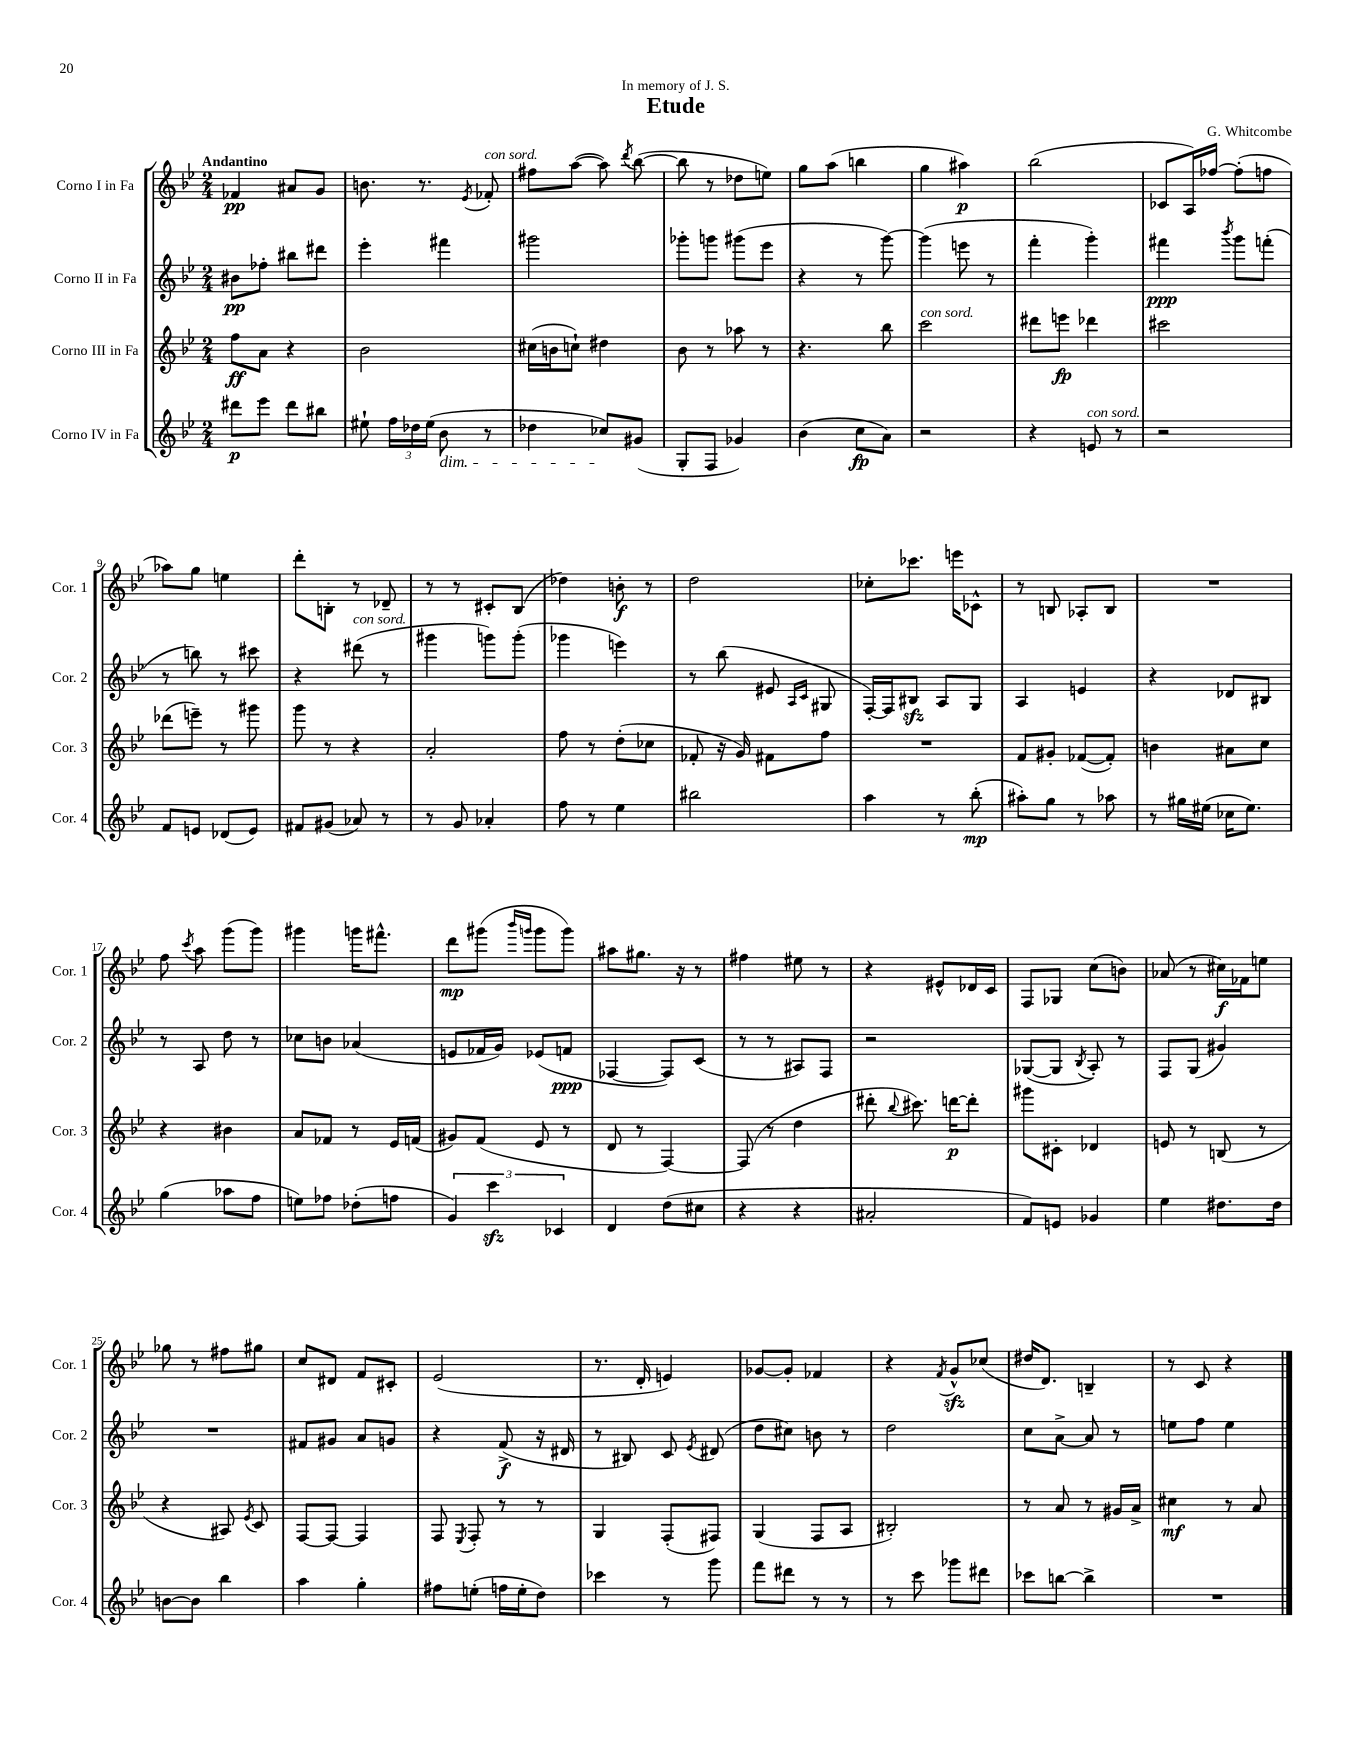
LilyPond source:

\header { title = "Etude" composer = "G. Whitcombe" dedication = "In memory of J. S." }
<<
\new StaffGroup <<
\new Staff = "s0" \with { instrumentName = "Corno I in Fa" shortInstrumentName = "Cor. 1" } {
    \clef treble \key bes \major \numericTimeSignature \time 2/4 \tempo "Andantino"
    \autoBeamOff fes'4\pp ais'8[ g'8] |
    b'8. r8. \acciaccatura { ees'8 } fes'8-.^\markup { \italic "con sord." } |
    fis''8[ a''8]~( a''8) \acciaccatura { d'''8 } bes''8~( |
    bes''8 r8 des''8[ e''8]) |
    g''8[ a''8]( b''4 |
    g''4 ais''4\p) |
    bes''2( |
    ces'8[ a16) fes''16]~ fes''8[-.( f''8] |
    aes''8[) g''8] e''4 |
    d'''8[-. b8]-. r8 des'8-- |
    r8 r8 cis'8[-. bes8]( |
    des''4) b'8-.\f r8 |
    d''2 |
    ces''8[-. ces'''8.] e'''16[ ces'8]-^ |
    r8 b8 aes8[-. b8] |
    R2 |
    f''8 \acciaccatura { c'''8 } a''8 g'''8[( g'''8]) |
    gis'''4 g'''16[ fis'''8.]-^ |
    d'''8[\mp gis'''8]( \grace { bes'''16[ g'''16] } g'''8[ g'''8]) |
    ais''8[ gis''8.] r16 r8 |
    fis''4 eis''8 r8 |
    r4 eis'8[-^ des'16 c'16] |
    f8[ ges8] c''8[( b'8]) |
    aes'8( r8 cis''16[\f) fes'16 e''8] |
    ges''8 r8 fis''8[ gis''8] |
    c''8[ dis'8] f'8[ cis'8]-. |
    ees'2( |
    r8. d'16-. e'4) |
    ges'8[~ ges'8]-. fes'4 |
    r4 \acciaccatura { f'8 } g'8[-^\sfz ces''8]( |
    dis''16[ d'8.]) b4-- |
    r8 c'8 r4 \bar "|." |
}
\new Staff = "s1" \with { instrumentName = "Corno II in Fa" shortInstrumentName = "Cor. 2" } {
    \clef treble \key bes \major \numericTimeSignature \time 2/4
    \autoBeamOff bis'8[\pp fes''8]-. bis''8[ dis'''8] |
    ees'''4-. fis'''4 |
    gis'''2 |
    ges'''8[-. g'''8] gis'''8[( ees'''8] |
    r4 r8 g'''8~) |
    g'''4( e'''8 r8 |
    f'''4-. g'''4-.) |
    fis'''4\ppp \acciaccatura { bes'''8 } g'''8[ f'''8]-.( |
    r8 b''8) r8 cis'''8 |
    r4 dis'''8^\markup { \italic "con sord." }( r8 |
    gis'''4 g'''8[) g'''8]-.( |
    ges'''4 e'''4) |
    r8 bes''8( eis'8 \grace { a16[ c'16] } gis8 |
    f16[~-.) f16 bis8]\sfz a8[ g8] |
    a4 e'4 |
    r4 des'8[ bis8] |
    r8 a8 d''8 r8 |
    ces''8[ b'8] aes'4( |
    e'8[ fes'16 g'16]) ees'8[( f'8]\ppp |
    fes4~ fes8[) c'8]( |
    r8 r8 ais8[) f8] |
    r2 |
    ges8[~( ges8] \acciaccatura { bes8 } a8-.) r8 |
    f8[ g8]( gis'4) |
    R2 |
    fis'8[ gis'8] a'8[ g'8] |
    r4 f'8->\f( r16 dis'16 |
    r8 bis8) c'8 \acciaccatura { ees'8 } dis'8( |
    d''8[ cis''8]) b'8 r8 |
    d''2 |
    c''8[ a'8]~-> a'8 r8 |
    e''8[ f''8] e''4 \bar "|." |
}
\new Staff = "s2" \with { instrumentName = "Corno III in Fa" shortInstrumentName = "Cor. 3" } {
    \clef treble \key bes \major \numericTimeSignature \time 2/4
    \autoBeamOff f''8[\ff a'8] r4 |
    bes'2 |
    cis''16[( b'16 c''8]-!) dis''4 |
    bes'8 r8 aes''8 r8 |
    r4. bes''8 |
    c'''2^\markup { \italic "con sord." } |
    dis'''8[ e'''8]\fp des'''4 |
    cis'''2 |
    des'''8[( e'''8]--) r8 gis'''8 |
    g'''8 r8 r4 |
    a'2-. |
    f''8 r8 d''8[-.( ces''8] |
    fes'8-. r16 g'16) fis'8[ f''8] |
    R2 |
    f'8[ gis'8]-. fes'8[~( fes'8]-.) |
    b'4 ais'8[ c''8] |
    r4 bis'4 |
    a'8[ fes'8] r8 ees'16[ f'16]( |
    gis'8[) f'8]( ees'8 r8 |
    d'8 r8 f4~) |
    f8( r8 d''4 |
    dis'''8-. \appoggiatura { bes''8 } cis'''8.) d'''16[~\p d'''8]-. |
    gis'''8[ cis'8]-. des'4 |
    e'8 r8 b8( r8 |
    r4 ais8) \acciaccatura { ees'8 } c'8 |
    f8[~ f8]~ f4 |
    f8 \acciaccatura { ees8 } f8-. r8 r8 |
    g4 f8[-.( fis8]) |
    g4( f8[ a8] |
    bis2-.) |
    r8 a'8 r8 gis'16[ a'16]-> |
    cis''4\mf r8 a'8 \bar "|." |
}
\new Staff = "s3" \with { instrumentName = "Corno IV in Fa" shortInstrumentName = "Cor. 4" } {
    \clef treble \key bes \major \numericTimeSignature \time 2/4
    \autoBeamOff dis'''8[\p ees'''8] dis'''8[ bis''8] |
    eis''8-! \tuplet 3/2 { f''16[ des''16 eis''16]( } bes'8\dim r8 |
    des''4 ces''8[\!) gis'8]( |
    g8[-. f8] ges'4) |
    bes'4( c''8[\fp a'8]) |
    r2 |
    r4 e'8^\markup { \italic "con sord." } r8 |
    r2 |
    f'8[ e'8] des'8[( e'8]) |
    fis'8[ gis'8]( aes'8) r8 |
    r8 g'8 aes'4-. |
    f''8 r8 ees''4 |
    bis''2 |
    a''4 r8 bes''8-.\mp( |
    ais''8[-.) g''8] r8 aes''8 |
    r8 gis''16[ eis''16]( ces''16[ eis''8.]) |
    g''4( aes''8[ f''8] |
    e''8[) fes''8] des''8[-.( f''8] |
    \tuplet 3/2 { g'4) c'''4\sfz ces'4 } |
    d'4 d''8[( cis''8] |
    r4 r4 |
    ais'2-. |
    f'8[) e'8] ges'4 |
    ees''4 dis''8.[ dis''16] |
    b'8[~ b'8] bes''4 |
    a''4 g''4-. |
    fis''8[ e''8]-.( f''16[ e''16-. d''8]) |
    ces'''4 r8 g'''8 |
    f'''8[ dis'''8] r8 r8 |
    r8 c'''8 ges'''8[ dis'''8] |
    ces'''8[ b''8]~ b''4-> |
    R2 \bar "|." |
}
>>
>>
